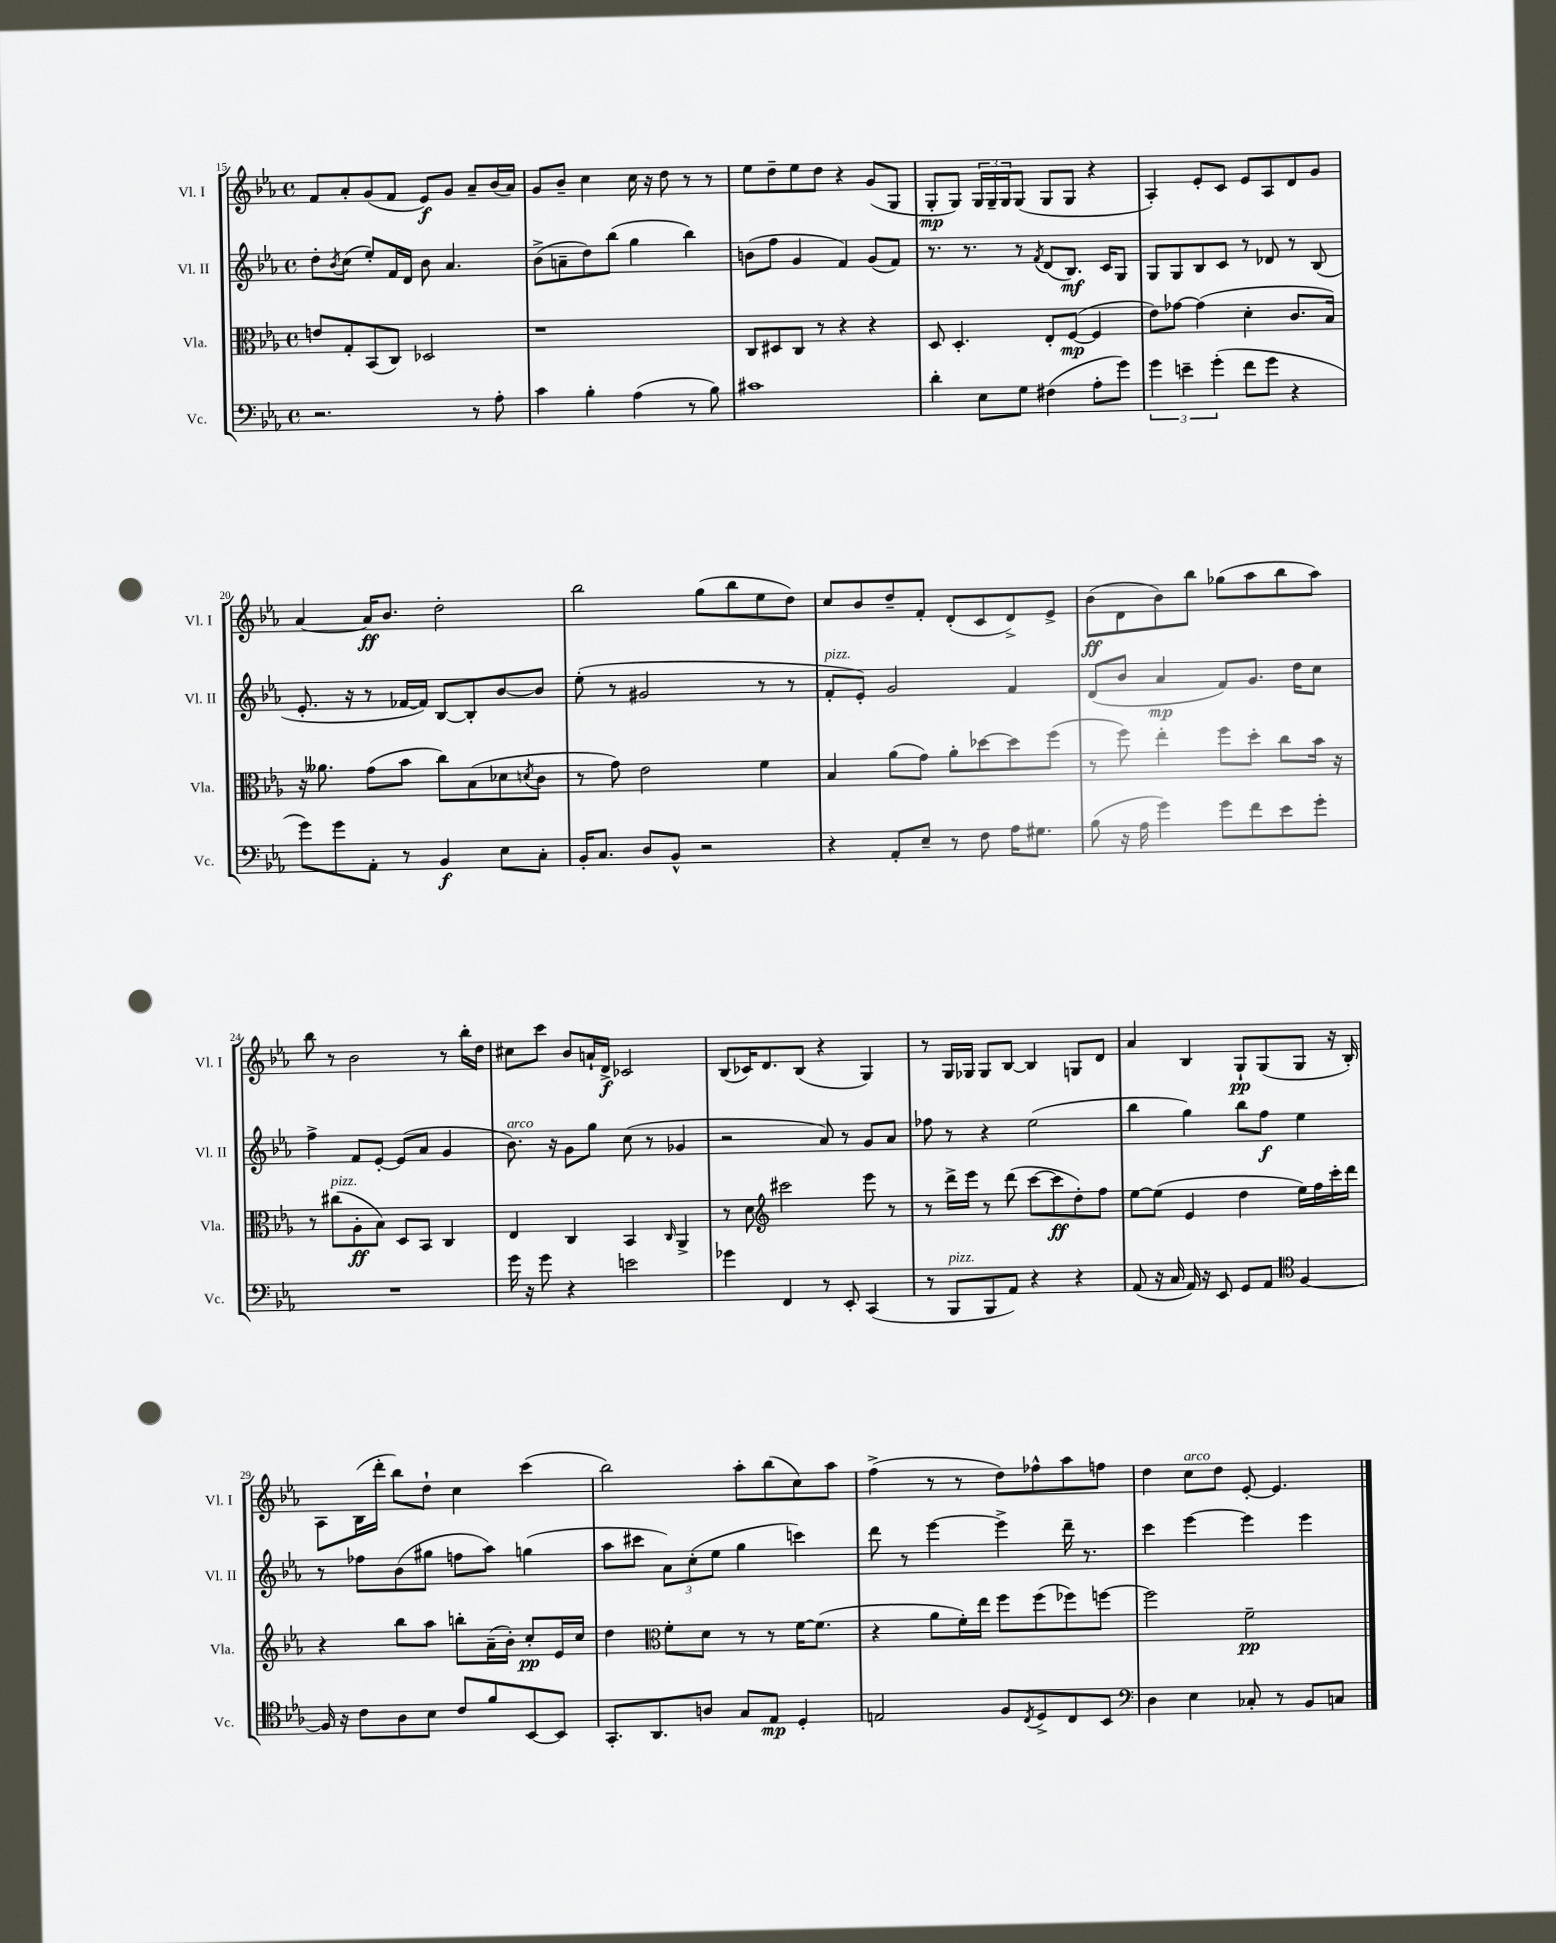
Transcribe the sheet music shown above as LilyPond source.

<<
\new StaffGroup <<
\new Staff = "s0" \with { instrumentName = "Vl. I" shortInstrumentName = "Vl. I" } {
    \clef treble \key ees \major \defaultTimeSignature \time 4/4
    f'8 aes'8-. g'8( f'8 ees'8\f) g'8 aes'8-- bes'16( aes'16) |
    g'8 bes'8-- c''4 c''16 r16 d''8 r8 r8 |
    ees''8 d''8-- ees''8 d''8 r4 g'8( g8 |
    g8-.\mp g8) \tuplet 3/2 { g16 g16-- g16 } g8( g8 g8 r4 |
    aes4-.) ees'8-. c'8 ees'8 aes8 d'8 g'8 |
    aes'4~ aes'16\ff bes'8. d''2-. |
    bes''2 g''8( bes''8 ees''8 d''8) |
    c''8 bes'8 d''8-- f'8-. d'8-.( c'8 d'8->) ees'8-> |
    bes'8\ff( d'8 bes'8) bes''8 ges''8( aes''8 bes''8 aes''8) |
    bes''8 r8 bes'2 r8 bes''16-. d''16 |
    cis''8 c'''8 bes'8 a'16-! d'16->\f ces'2 |
    bes8( ces'16) d'8. bes8( r4 g4) |
    r8 g16 ges16 ges8 bes8~ bes4 g8 d'8 |
    aes'4 bes4 g8-!\pp g8( g8 r16 bes16-.) |
    aes8 bes16( d'''16-. bes''8) d''8-! c''4 c'''4( |
    bes''2) aes''8-. bes''8( c''8) aes''8 |
    f''4->( r8 r8 d''8) fes''8-^ aes''8 f''8 |
    d''4 c''8^\markup { \italic "arco" } d''8 ees'8~-. ees'4. \bar "|." |
}
\new Staff = "s1" \with { instrumentName = "Vl. II" shortInstrumentName = "Vl. II" } {
    \clef treble \key ees \major \defaultTimeSignature \time 4/4
    d''8-. \acciaccatura { bes'8 } c''8( ees''8-.) f'16 d'16 bes'8 aes'4. |
    bes'8->( a'8-- d''8) bes''8( g''4 bes''4) |
    b'8( f''8 g'4 f'4) g'8( f'8) |
    r8. r8. r8 \acciaccatura { f'8 } d'8( bes8.\mf) c'16 g8 |
    g8 g8 bes8 c'8 r8 des'8 r8 bes8( |
    ees'8.-. r16 r8 fes'16~ fes'16) bes8~ bes8-. bes'8~ bes'8 |
    ees''8-.( r8 gis'2 r8 r8 |
    f'8-.^\markup { \italic "pizz." } ees'8-.) g'2 f'4 |
    d'8( bes'8 aes'4\mp f'8) g'8. d''16 c''8 |
    f''4-> f'8 ees'8~-. ees'8( aes'8 g'4 |
    bes'8.^\markup { \italic "arco" }) r16 g'8 g''8 c''8( r8 ges'4 |
    r2 aes'8) r8 g'8 aes'8 |
    fes''8 r8 r4 ees''2( |
    bes''4 g''4) bes''8 f''8\f ees''4 |
    r8 fes''8 bes'8( gis''8 f''8 aes''8) g''4( |
    aes''8 cis'''8 \tuplet 3/2 { aes'8) c''8-.( ees''8 } g''4 c'''4) |
    d'''8 r8 ees'''4~ ees'''4-> d'''16-- r8. |
    c'''4 ees'''4~ ees'''4 ees'''4 \bar "|." |
}
\new Staff = "s2" \with { instrumentName = "Vla." shortInstrumentName = "Vla." } {
    \clef alto \key ees \major \defaultTimeSignature \time 4/4
    e'8 g8-. bes,8( c8) des2 |
    r1 |
    c8 dis8 c8 r8 r4 r4 |
    d8 d4.-. ees8-. f8~\mp( f4 |
    ees'8) ges'8~ ges'4( d'4-. c'8. bes16) |
    r16 aeses'8. g'8( bes'8 c''8) bes8( des'8 \acciaccatura { d'8 } c'8 |
    r8 g'8) ees'2 f'4 |
    bes4 aes'8( g'8) aes'8-. des''8~ des''8 f''8( |
    r8 f''8) ees''4-. f''8 d''8-. c''8 bes'16 r16 |
    r8 cis''8^\markup { \italic "pizz." }( aes8-.\ff bes8) d8 bes,8 c4 |
    ees4 c4 bes,4 \grace { c16 } aes,4-> |
    r8 d'8 \clef treble cis'''2 ees'''8 r8 |
    r8 d'''16-> ees'''16 r8 d'''8( c'''8~ c'''8\ff d''8-.) f''8 |
    ees''8~ ees''8( ees'4 d''4 ees''16) f''16 c'''16-. d'''16 |
    r4 bes''8 aes''8 b''8-. aes'16--( bes'16-.) c''8-.\pp ees'16 c''16 |
    d''4 \clef alto f'8-. d'8 r8 r8 f'16~ f'8.( |
    r4 aes'8 f'16-.) ees''16 f''8 f''8( fes''8) f''8~ |
    f''2 f'2--\pp \bar "|." |
}
\new Staff = "s3" \with { instrumentName = "Vc." shortInstrumentName = "Vc." } {
    \clef bass \key ees \major \defaultTimeSignature \time 4/4
    r2. r8 aes8-. |
    c'4 bes4-. aes4( r8 bes8) |
    cis'1 |
    d'4-. ees8 g8 fis4( aes8-. g'8) |
    \tuplet 3/2 { g'4 e'4-- g'4-.( } f'8 g'8 r4 |
    g'8) g'8 aes,8-. r8 bes,4\f ees8 c8-. |
    bes,16-. c8. d8 bes,8-^ r2 |
    r4 aes,8-. ees8-- r8 f8 aes16 gis8. |
    bes8( r16 aes16 g'4) g'8 f'8 ees'8 g'8-. |
    R1 |
    g'16 r16 g'8 r4 e'2 |
    ges'4 f,4 r8 ees,8-. c,4( |
    r8 bes,,8^\markup { \italic "pizz." } bes,,8 aes,8) r4 r4 |
    aes,8( r16 c16 aes,16) r16 ees,8 g,8 aes,8 \clef tenor f4~ |
    f16 r16 c'8 aes8 bes8 c'8 f'8 bes,8~ bes,8 |
    g,8.-. aes,8. a8 g8 ees8\mp d4-. |
    e2 f8 \acciaccatura { c8 } d8-> c8 bes,8 |
    \clef bass d4 ees4 ces8-. r8 bes,8 c8 \bar "|." |
}
>>
>>
\layout { \context { \Score currentBarNumber = #15 } }
